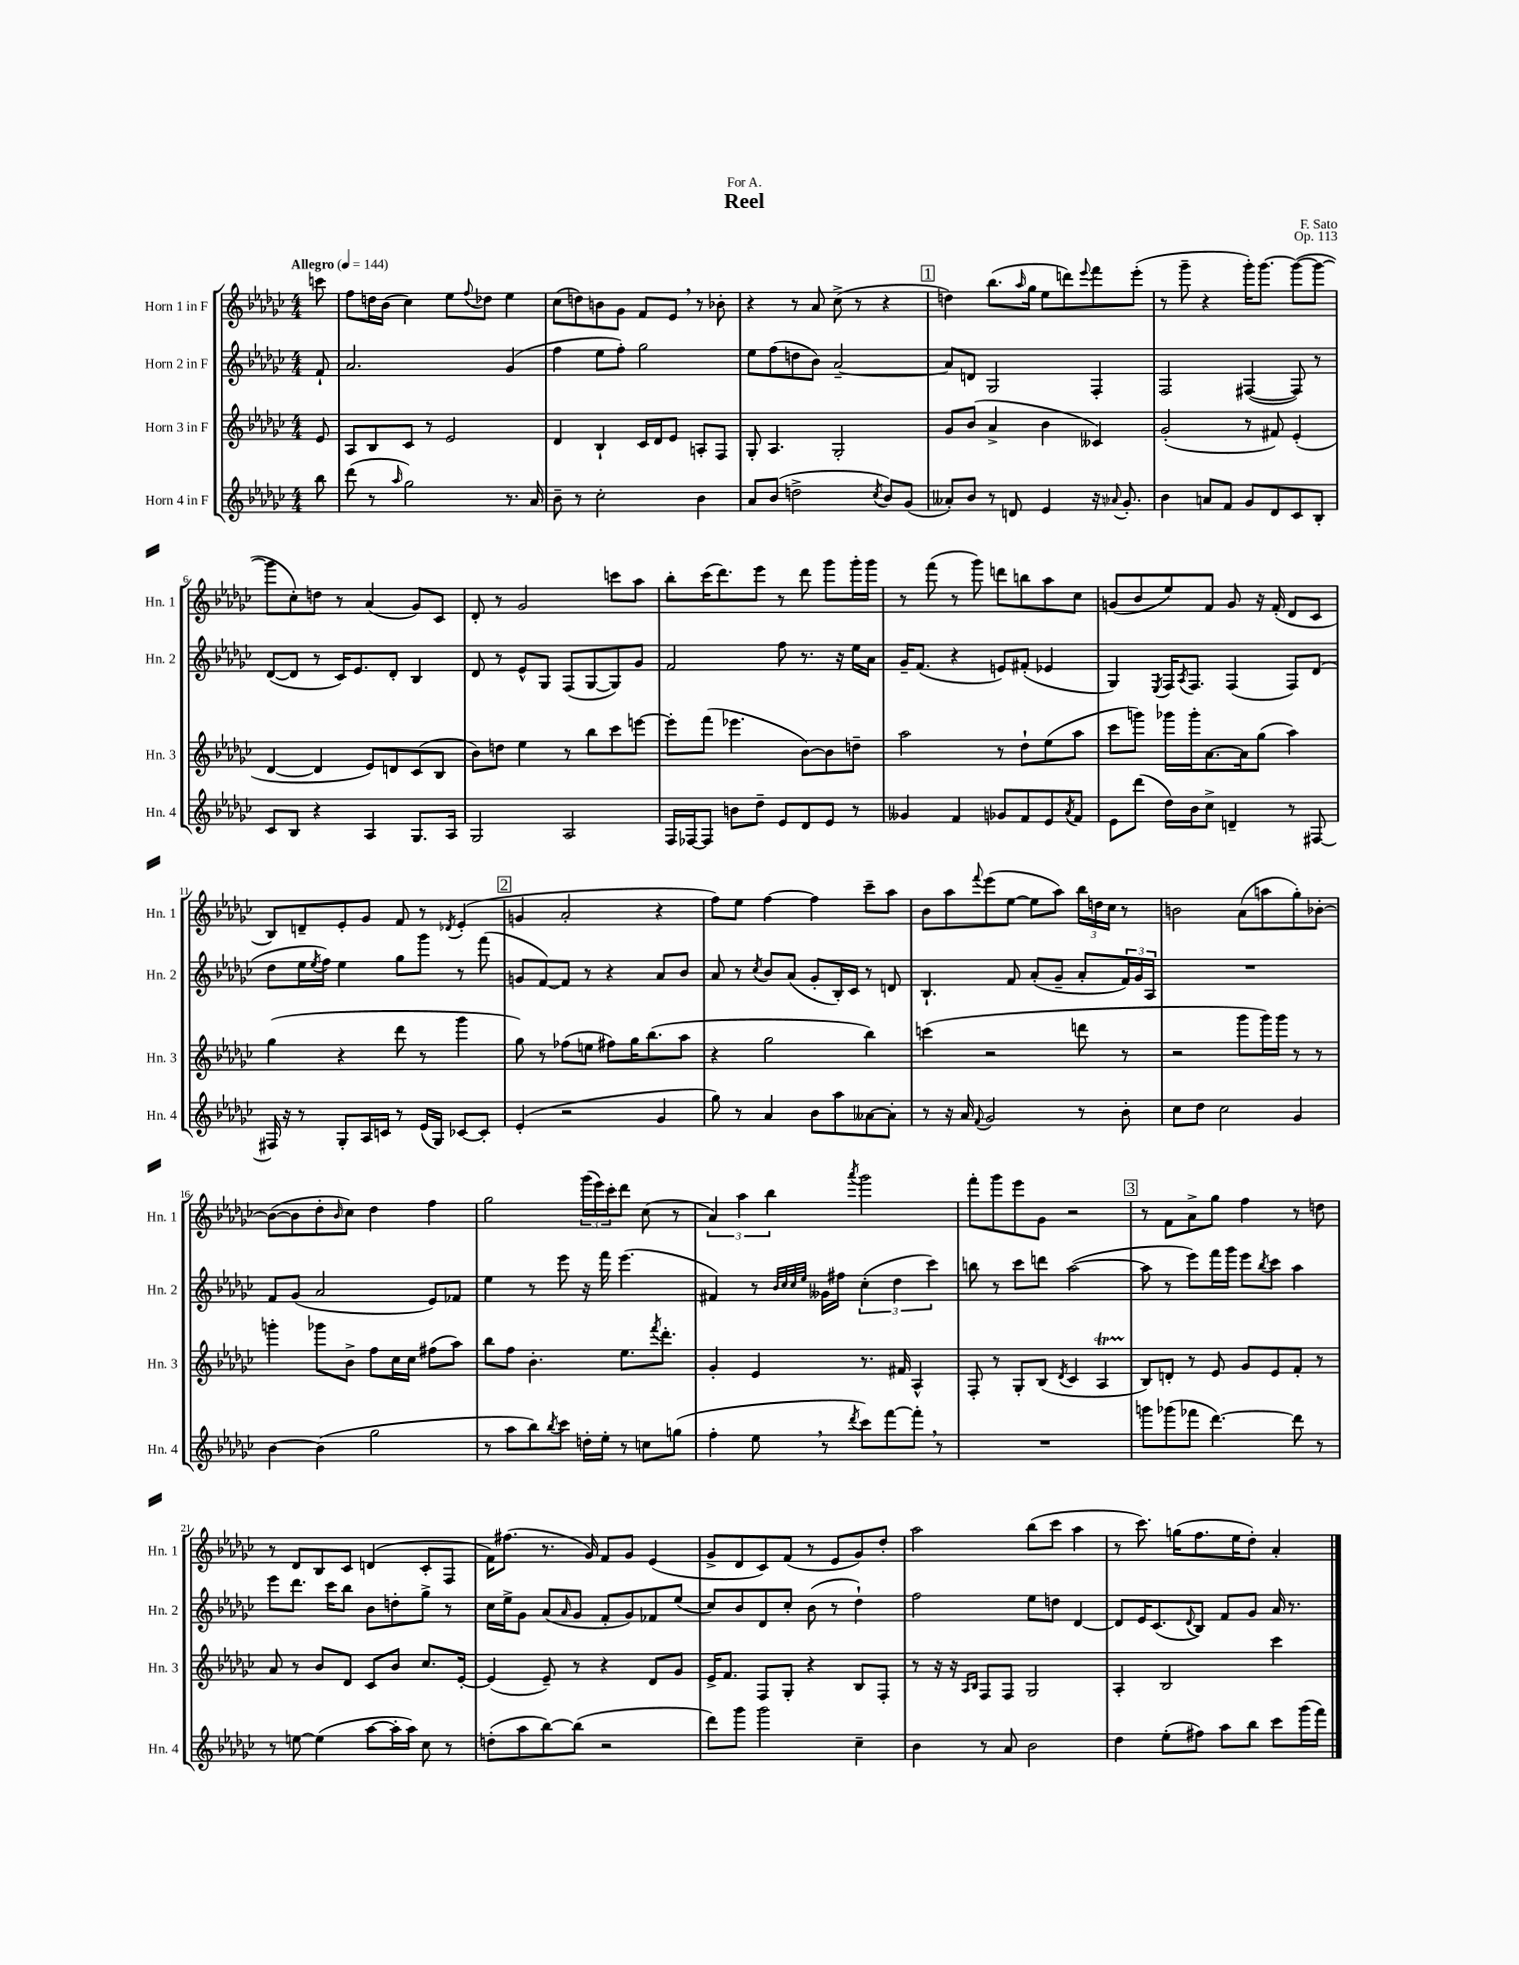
\header { title = "Reel" composer = "F. Sato" dedication = "For A." opus = "Op. 113" }
<<
\new StaffGroup <<
\new Staff = "s0" \with { instrumentName = "Horn 1 in F" shortInstrumentName = "Hn. 1" } {
    \clef treble \key ges \major \numericTimeSignature \time 4/4 \partial 8 \tempo "Allegro" 4 = 144
    c'''8 |
    f''8 d''16 bes'16( ces''4) ees''8 \appoggiatura { f''8 } des''8 ees''4 |
    ces''8( d''8) b'8 ges'8 f'8 ees'8 \breathe r8 bes'8-. |
    r4 r8 aes'8 ces''8->( r8 r4 |
    \mark \markup { \box "1" } d''4) bes''8.( \grace { aes''16 } ges''16 ees''8 d'''8) \appoggiatura { ees'''8 } f'''8 ees'''8-.( |
    r8 ges'''8-- r4 ges'''16-.) ges'''8.~ ges'''8~( ges'''8~ |
    ges'''8 ces''8-.) d''8 r8 aes'4( ges'8) ces'8 |
    des'8-. r8 ges'2 c'''8 aes''8 |
    bes''8-. ces'''16( des'''8.) ees'''8 r8 des'''8 ges'''8 ges'''16-. ges'''16 |
    r8 f'''8( r8 ges'''8) d'''8 b''8 aes''8 ces''8 |
    g'8( bes'8 ees''8) f'8 g'8 r16 f'16-.( des'8 ces'8 |
    bes8) d'8-- ees'8-. ges'8 f'8 r8 \acciaccatura { des'8 } ees'4-.( |
    \mark \markup { \box "2" } g'4 aes'2-. r4 |
    f''8) ees''8 f''4~ f''4 ces'''8-- aes''8 |
    bes'8 aes''8 \appoggiatura { f'''8 } ees'''8( ees''8~ ees''8 aes''8) \tuplet 3/2 { bes''16 d''16 ces''16 } r8 |
    b'2 aes'8( a''8 ges''8-.) bes'8~-. |
    bes'8~( bes'8 des''8-. \grace { bes'16 } ces''8) des''4 f''4 |
    ges''2 \tuplet 3/2 { ges'''16( ees'''16) ces'''16-. } des'''8 ces''8( r8 |
    \tuplet 3/2 { aes'4) aes''4 bes''4 } \acciaccatura { aes'''8 } ges'''2 |
    f'''8-. ges'''8 ees'''8 ges'8 r2 |
    \mark \markup { \box "3" } r8 f'8 aes'8-> ges''8 f''4 r8 d''8 |
    r8 des'8 bes8 ces'8 d'4( ces'8-. f8 |
    f'16) fis''8.( r8. ges'16) f'8 ges'8 ees'4( |
    ges'8-> des'8 ces'8) f'8( r8 ees'8 ges'8) des''8-. |
    aes''2 bes''8( ces'''8 aes''4 |
    r8 ces'''8.) g''16( f''8. ees''16 des''8-.) aes'4-. \bar "|." |
}
\new Staff = "s1" \with { instrumentName = "Horn 2 in F" shortInstrumentName = "Hn. 2" } {
    \clef treble \key ges \major \numericTimeSignature \time 4/4 \partial 8
    f'8-! |
    aes'2. ges'4( |
    f''4 ees''8 f''8-.) ges''2 |
    ees''8 f''8( d''8 bes'8) aes'2~-- |
    \mark \markup { \box "1" } aes'8 d'8 ges2 f4-. |
    f2 fis4~( fis8) r8 |
    des'8~( des'8 r8 ces'16) ees'8. des'8-. bes4 |
    des'8 r8 ees'8-^ ges8 f8( ges8~ ges8) ges'8 |
    f'2 f''8 r8. r16 ees''16 aes'16 |
    ges'16-- f'8.( r4 e'8) fis'8-.( ees'4 |
    ges4) \acciaccatura { ees8 } f16 \acciaccatura { aes8 } f8. f4( f8) des'8( |
    des''8 ees''16 \acciaccatura { ees''8 } f''16) ees''4 ges''8 ges'''8 r8 f'''8( |
    \mark \markup { \box "2" } g'8 f'8~) f'8 r8 r4 aes'8 bes'8 |
    aes'8 r8 \acciaccatura { ces''8 } bes'8 aes'8( ges'8-. bes16-.) ces'16 r8 d'8 |
    bes4.-! f'8 aes'8-.( ges'8-- aes'8-. \tuplet 3/2 { f'16) ges'16 aes16 } |
    R1 |
    f'8 ges'8( aes'2 ees'8) fes'8 |
    ees''4 r8 ees'''8 r16 f'''16 ees'''4.( |
    fis'4) r8 \grace { bes'32 ces''32 ces''32 ees''32 } geses'16 fis''16 \tuplet 3/2 { ces''4-.( des''4 ces'''4) } |
    b''8 r8 ces'''8 d'''8 aes''2~( |
    \mark \markup { \box "3" } aes''8 r8 ees'''8) f'''16 ges'''16 ees'''8 \acciaccatura { bes''8 } ces'''8 aes''4 |
    ees'''8 des'''8. ces'''16 bes''8 bes'8 d''8-. ges''8-> r8 |
    ces''16 ees''16-> ges'8 aes'8( \grace { aes'16 } ges'8 f'8-. ges'8) fes'8 ees''8( |
    ces''8) bes'8 des'8 ces''8-. bes'8( r8 des''4-!) |
    f''2 ees''8 d''8 des'4~ |
    des'8 ees'16 ces'8.( \appoggiatura { des'8 } bes8) f'8 ges'8 aes'16 r8. \bar "|." |
}
\new Staff = "s2" \with { instrumentName = "Horn 3 in F" shortInstrumentName = "Hn. 3" } {
    \clef treble \key ges \major \numericTimeSignature \time 4/4 \partial 8
    ees'8 |
    aes8 bes8 ces'8 r8 ees'2 |
    des'4 bes4-! ces'16 des'16 ees'8 a8-. f8 |
    ges8-. aes4. ges2-. |
    \mark \markup { \box "1" } ges'8 bes'8( aes'4-> bes'4 ceses'4) |
    ges'2-.( r8 fis'8) ees'4-.( |
    des'4~ des'4 ees'8) d'8 ces'8( bes8 |
    bes'8) d''8 ees''4 r8 bes''8 ces'''8 e'''8~ |
    e'''8-. f'''8( ees'''4. bes'8~) bes'8 d''8-- |
    aes''2 r8 des''8-! ees''8( aes''8 |
    ces'''8 g'''8) ges'''16 ges'''16-. aes'8.~ aes'16 ges''8( aes''4) |
    ges''4( r4 des'''8 r8 ges'''4 |
    \mark \markup { \box "2" } ges''8) r8 fes''8( e''8 fis''8) ges''16 bes''8.( aes''8 |
    r4 ges''2 bes''4) |
    c'''4( r2 d'''8 r8 |
    r2 ges'''8 ges'''16) ges'''16 r8 r8 |
    g'''4-. ges'''8 bes'8-> f''8 ces''16 ces''16 fis''8( aes''8) |
    bes''8 f''8 bes'4.-. ees''8. \acciaccatura { f'''8 } des'''8.-. |
    ges'4-. ees'4 r8. fis'16 aes4-^ |
    f8-. r8 ges8-. bes8( \acciaccatura { des'8 } ces'4 aes4\startTrillSpan |
    \mark \markup { \box "3" } bes8\stopTrillSpan) d'8-. r8 ees'8 ges'8 ees'8 f'8-. r8 |
    aes'8 r8 bes'8 des'8 ces'8 bes'8 ces''8. ees'16~-. |
    ees'4( ees'8--) r8 r4 des'8 ges'8 |
    ees'16-> f'8. f8 ges8-. r4 bes8 f8-. |
    r8 r16 r16 \grace { aes16 bes16 } f8 f8 ges2 |
    aes4-. bes2 ces'''4 \bar "|." |
}
\new Staff = "s3" \with { instrumentName = "Horn 4 in F" shortInstrumentName = "Hn. 4" } {
    \clef treble \key ges \major \numericTimeSignature \time 4/4 \partial 8
    bes''8 |
    des'''8( r8 \grace { aes''16 } ges''2) r8. aes'16 |
    bes'8-- r8 ces''2-. bes'4 |
    aes'8 bes'8( d''2-> \acciaccatura { ces''8 } bes'8) ges'8( |
    \mark \markup { \box "1" } aeses'8-.) bes'8 r8 d'8 ees'4 r16 \appoggiatura { aes'8 } ges'8.-. |
    bes'4 a'8 f'8 ges'8 des'8 ces'8 bes8-. |
    ces'8 bes8 r4 aes4 ges8. aes16 |
    ges2 aes2 |
    f16 fes16~ fes8 b'8 des''8-- ees'8 des'8 ees'8 r8 |
    geses'4 f'4 ges'8 f'8 ees'8 \acciaccatura { aes'8 } f'8 |
    ees'8 des'''8( des''16) bes'16 ces''8-> d'4-- r8 fis8~ |
    fis16 r16 r8 ges8-. aes16 c'16 r8 ees'16( ges16) ces'8~ ces'8-. |
    \mark \markup { \box "2" } ees'4-.( r2 ges'4 |
    ges''8) r8 aes'4 bes'8 aes''8 aeses'8~ aeses'8-. |
    r8 r16 aes'16 \appoggiatura { f'8 } ges'2 r8 bes'8-. |
    ces''8 des''8 ces''2 ges'4 |
    bes'4~ bes'4( ges''2 |
    r8 aes''8 bes''8) \acciaccatura { bes''8 } ces'''8 d''16-. ees''16-. r8 c''8 g''8( |
    f''4-. ees''8 \breathe r8 \acciaccatura { des'''8 } ces'''8) f'''8~ f'''8-. \breathe r8 |
    R1 |
    \mark \markup { \box "3" } g'''8 ges'''8( fes'''8 des'''4.~) des'''8 r8 |
    r8 e''8~ e''4( aes''8~ aes''16-. aes''16) ces''8 r8 |
    d''8-.( aes''8 bes''8~) bes''8( r2 |
    des'''8) ges'''8 ges'''2 ces''4-- |
    bes'4 r8 aes'8 bes'2 |
    des''4 ees''8-.( fis''8) aes''8 bes''8 ces'''8 ges'''16( f'''16) \bar "|." |
}
>>
>>
